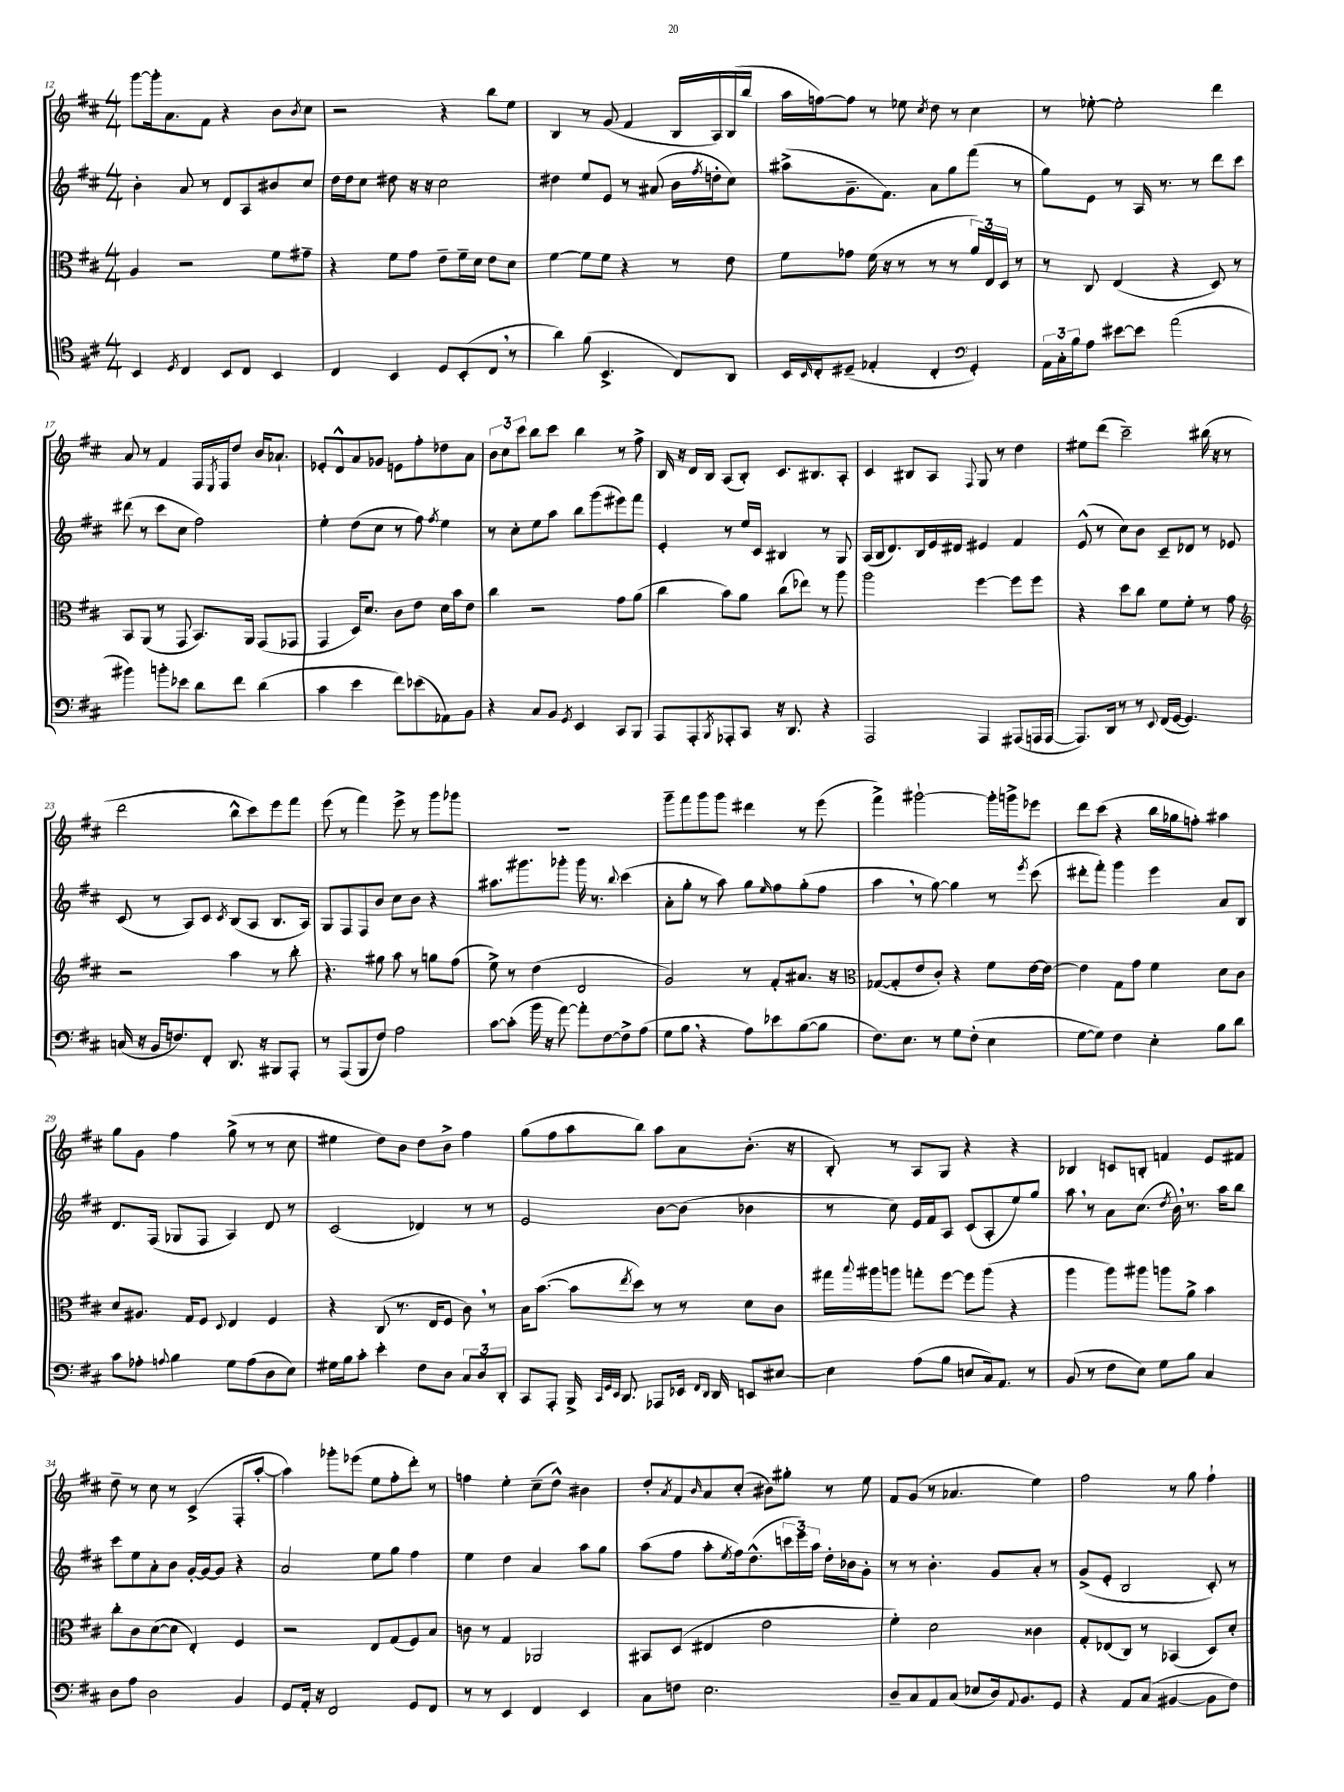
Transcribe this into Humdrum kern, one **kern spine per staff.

**kern	**kern	**kern	**kern
*staff4	*staff3	*staff2	*staff1
*clefC4	*clefC3	*clefG2	*clefG2
*k[f#c#]	*k[f#c#]	*k[f#c#]	*k[f#c#]
*M4/4	*M4/4	*M4/4	*M4/4
4BB	4A	4b'	[8ggg
.	.	.	16ggg']
.	.	.	8.a
8qD	.	.	.
4C#	2r	8a	.
.	.	8r	8f#
8BB	.	8d	4r
8C#	.	8A	.
4BB	8f#	8b#	8b
.	.	.	8qb
.	8g#~	8cc#	8cc#
=	=	=	=
4C#	4r	16dd	2r
.	.	16dd	.
.	.	8cc#	.
4BB	8f#	8dd#	.
.	8g	16r	.
.	.	16r	.
8D	8e~	2cc#	4r
(8BB'	16f#~	.	.
.	16d	.	.
8C#	8e	.	8bb
8r	8d	.	8ee
=	=	=	=
4a)	[4f#	4dd#	4B
(8f#	8f#]	8ee	8r
4.BB^	8f#	8e	(8g
.	4r	8r	4f#
.	.	(8a#	.
8C#)	8r	16b	16B
.	.	8qff#	.
.	.	16dd'	16A)
8AA	8e	8cc#)	(16B
.	.	.	16bb
=	=	=	=
16BB	8f#	(8aa#^	16aa
16qqBB	.	.	.
16C#'	.	.	[16ff)
(8D#~	8g-	8.g~	8ff]
4E-'	(16f#	.	8r
.	16r	8.f#)	.
.	8r	.	8ee-
.	.	.	8qcc#
4C#'	8r	8a	8dd
.	8r	8gg	8r
*clefF4	*	*	*
4GG')	24a)	(8fff#	4cc#
.	24E	.	.
.	24D	.	.
.	8r	8r	.
=	=	=	=
24AA	8r	8gg)	8r
24C#'	.	.	.
24B	.	.	.
8A	8C#	8e	[8ee-'
[8e#	(4E	8r	2ee-']
8e#]	.	16A	.
.	.	8.r	.
(2a	4r	.	.
.	.	8r	.
.	8D)	8ddd	4ddd
.	8r	8ccc#	.
=	=	=	=
4b#)	8BB	(8ddd#	8a
.	(8AA	8r	8r
8b'	8r	8ccc#	4f#
8e-	8GG	8cc#	.
8d	8.BB)	2ff#)	16F#
.	.	.	8qE
.	.	.	16F#
8f#	.	.	8dd
.	16AA	.	.
(4d	(8GG	.	16b
.	.	.	8.a-`
.	8GG-	.	.
=	=	=	=
4c#	4GG	4ee'	8e-'
.	.	.	8d^^
4e	16D)	(8dd	8a
.	8.d	.	.
.	.	8cc#	8g-
8f#)	8c#	8r	8e
(8e-	8e	8ff#)	8ff#'
.	.	8qff#	.
8AA-)	16d	4ee	8dd-
.	16b	.	.
8BB	8e	.	8a
=	=	=	=
4r	4cc#	8r	12b
.	.	.	12cc#
.	.	8cc#'	.
.	.	.	12ccc#
8C#	2r	8ee	8bb
8BB	.	8aa	8ccc#
8qGG	.	.	.
4EE	.	8bb	4bb
.	.	(8ggg	.
8CC#	8g	8eee#)	8r
8BBB	(8a	8fff#	8ff#^
=	=	=	=
8AAA	4cc#	4e'	16B
.	.	.	16r
8AAA'	.	.	16d
.	.	.	16B
8qBBB	.	.	.
8AAA-'	8b)	8r	(8A
8CC#	8a	16ee	8B')
.	.	16c#	.
16r	(8cc#	4B#	8.c#
8.DD	.	.	.
.	8ee-)	.	.
.	.	.	8.B#
4r	8r	8r	.
.	8aa	8G	8A'
=	=	=	=
2AAA	2aa	(16A	4c#
.	.	16B	.
.	.	8.d)	.
.	.	.	8B#
.	.	16B	.
.	.	16e	8A
.	.	16d#	.
.	.	.	8qqF#
4AAA	[4ff#	4e#	8G
.	.	.	8r
(8AAA#	8ff#]	4f#	4dd
16AAA	8ff#	.	.
[16AAA	.	.	.
=	=	=	=
8.AAA])	4r	(8e^^	8ee#
.	.	8r	(8ddd
16DD	.	.	.
8r	8dd	8cc#)	2ccc#~)
8r	8cc#	8b	.
8qqEE	.	.	.
(16FF#	8f#	8c#~	.
[16GG	.	.	.
4.GG])	8f#'	8d-	.
.	8r	8r	(16bb#
.	.	.	16r
.	8g	8e-	8r
=	=	=	=
*	*clefG2	*	*
(16C	2r	(8c#	2ddd
16r	.	.	.
16BB	.	8r	.
8.F)	.	.	.
.	.	8A)	.
8FF#'	.	8c#	.
.	.	8qc#	.
8.DD	4aa	(8B	8bb^^
.	.	8A	8ccc#)
16r	.	.	.
8BBB#	8r	8.B	8eee
8AAA'	8bb'	.	8fff#
.	.	16A)	.
=	=	=	=
8r	4.r	8G	(8eee
(8AAA	.	8F#	8r
8BBB	.	8F#	4fff#)
8F#)	8gg#	8b	.
2A	8aa	8cc#	8eee^
.	8r	8b	8r
.	8gg	4r	8ggg
.	(8ff#	.	8ggg-
=	=	=	=
[8c#	8ee^)	8.aa#	1r
(8c#']	8r	.	.
.	.	8.ggg#	.
16b	(4dd	.	.
16r	.	.	.
[8a)	.	8ggg-'	.
8a']	2d	16ggg-	.
.	.	8.r	.
[8F#	.	.	.
.	.	8qqbb	.
8F#^]	.	(4ccc#	.
(8A	.	.	.
=	=	=	=
8G	2g)	8a'	8ggg~
8B	.	8gg'	8fff#
4r	.	8r	8ggg
.	.	8aa)	8ggg
8A)	8r	8gg	4ddd#
.	.	16qqee	.
8e-	8f#'	8ff#	.
([8B	8.a#	(8gg'	8r
8B]	.	8ff#	(8eee
.	16r	.	.
=	=	=	=
*	*clefC3	*	*
8.F#)	([8G-	4aa	4fff#^)
.	8G-']	.	.
8.E	.	.	.
.	8e	8r	[2ggg#`
8r	8c#')	[8gg)	.
8G	4r	4gg]	.
(8F#'	.	.	.
4E	8f#	8r	16ggg#']
.	.	.	16ggg^
.	.	8qeee	.
.	[16e	(8ccc#	8eee-
.	16e_	.	.
=	=	=	=
[8G	4e]	8ddd#'	8ddd
8G])	.	8fff#')	(8ccc#
4F#	8G	4ggg	4r
.	8g	.	.
4E'	4f#	4eee	16bb
.	.	.	16gg-
.	.	.	8ff')
8B	8d	8a	4aa#
8d	8c#	8B	.
=	=	=	=
8c#	8d	8.d	8gg
8A-'	8.A#	.	8g
.	.	(16F#	.
8qqA	.	.	.
4B	.	8G-	4ff#
.	16G	.	.
.	8F#	8F#	.
.	8qqD	.	.
8G	4E	4A)	(8gg^
(8A	.	.	8r
8D	4F#	8d	8r
8E)	.	8r	8cc#
=	=	=	=
16G#	4r	(2c#	4ee#
16B	.	.	.
8c#'	.	.	.
4e'	(8C#	.	8dd)
.	8.r	.	8b
8F#	.	4d-)	8dd
.	16E	.	.
8D	8F#	.	8b^
12C#	8c#)	8r	4ff#
12D	.	.	.
.	8r	8r	.
12DD'	.	.	.
=	=	=	=
8CC#	16B	2e	(8gg
.	([8.b	.	.
8AAA'	.	.	8ff#
16BBB^	8b]	.	8aa
32qqCC#	.	.	.
32qqGG	.	.	.
32qqEE	.	.	.
8.DD	.	.	.
.	8qee	.	.
.	8dd)	.	8bb)
8AAA-	8r	[8b	8aa
16EE-	8r	(8b]	8a
16qqFF#	.	.	.
16qqDD	.	.	.
16DD	.	.	.
8EE	8d	4b-	(8.b'
[8E#	8c#	.	.
.	.	.	16r
=	=	=	=
4E#]	16gg#	8r	8B')
.	8qqbb	.	.
.	16aa#	.	.
.	8aa	8cc#)	8r
(8A	8gg'	16e	8A
.	.	16f#	.
8B	[8ff#	8A	8G
8E	8ff#]	(8c#	4r
16C#)	(8aa	8A'	.
8.AA	.	.	.
.	4r	8ee)	4r
8r	.	8gg	.
=	=	=	=
(8BB	4aa	8aa	4B-
8r	.	8r	.
8F#	8aa)	8a	8c
8E)	8aa#	(8.cc#	8B'
8G	8aa	.	4f
.	.	8qdd	.
.	.	16b)	.
8B	8a^	8.r	.
4C#	4b	.	8e
.	.	16aa	.
.	.	8bb	8f#
=	=	=	=
8D	8cc#'	8ccc#	8dd~
8A	8c#	8ee	8r
2D	([8d	8a'	8cc#
.	8d]	8b	8r
.	4E')	[16g'	(4c#^
.	.	16g_	.
.	.	8g]	.
4BB	4F#	4r	8F#'
.	.	.	[8aa'
=	=	=	=
8GG	2r	2a	4aa])
16AA'	.	.	.
16r	.	.	.
2FF#	.	.	8ggg-'
.	.	.	(8eee-
.	8E	8ee	8ee
.	(8G	8gg	8ff#'
8GG	8F#)	4ff#	8ddd')
8FF#	8B	.	8r
=	=	=	=
8r	8c	4ee	4ff
8r	8r	.	.
4EE	4G	4dd	4ee'
4FF#	2AA-	4a	(8cc#~
.	.	.	8dd^^)
4EE	.	8aa	4b#
.	.	8gg	.
=	=	=	=
8C#	8BB#	(8aa	8dd'
.	.	.	8qa
8F	(8D	8ff#	8f#
.	.	.	16qqb
2.E	4E#	8aa'	8a
.	.	8qee	.
.	.	16ff#)	(8cc#'
.	.	(8.dd^^	.
.	2e	.	8b#)
.	.	24ccc	8gg#'
.	.	24eee)	.
.	.	24aa	.
.	.	16dd'	8r
.	.	16b-	.
.	.	8g'	8ee
=	=	=	=
8D~	4f#')	8r	8f#
8C#	.	8r	(8g
8AA	2d	4.b'	8r
(8C#	.	.	4.a-
8E-	.	.	.
16D)	.	8g	.
8qqAA	.	.	.
8.BB	.	.	.
.	4c##	8a'	4ee)
8GG	.	8r	.
=	=	=	=
4r	8G'	(8g^	2ff#
.	(8E-	8e'	.
8AA	8C#)	2B	.
(8C#	8r	.	.
[4BB#	(4BB-	.	8r
.	.	.	8gg
8BB#]	8D)	8c#')	4ff#`
8F#)	8d'	8r	.
==	==	==	==
*-	*-	*-	*-
